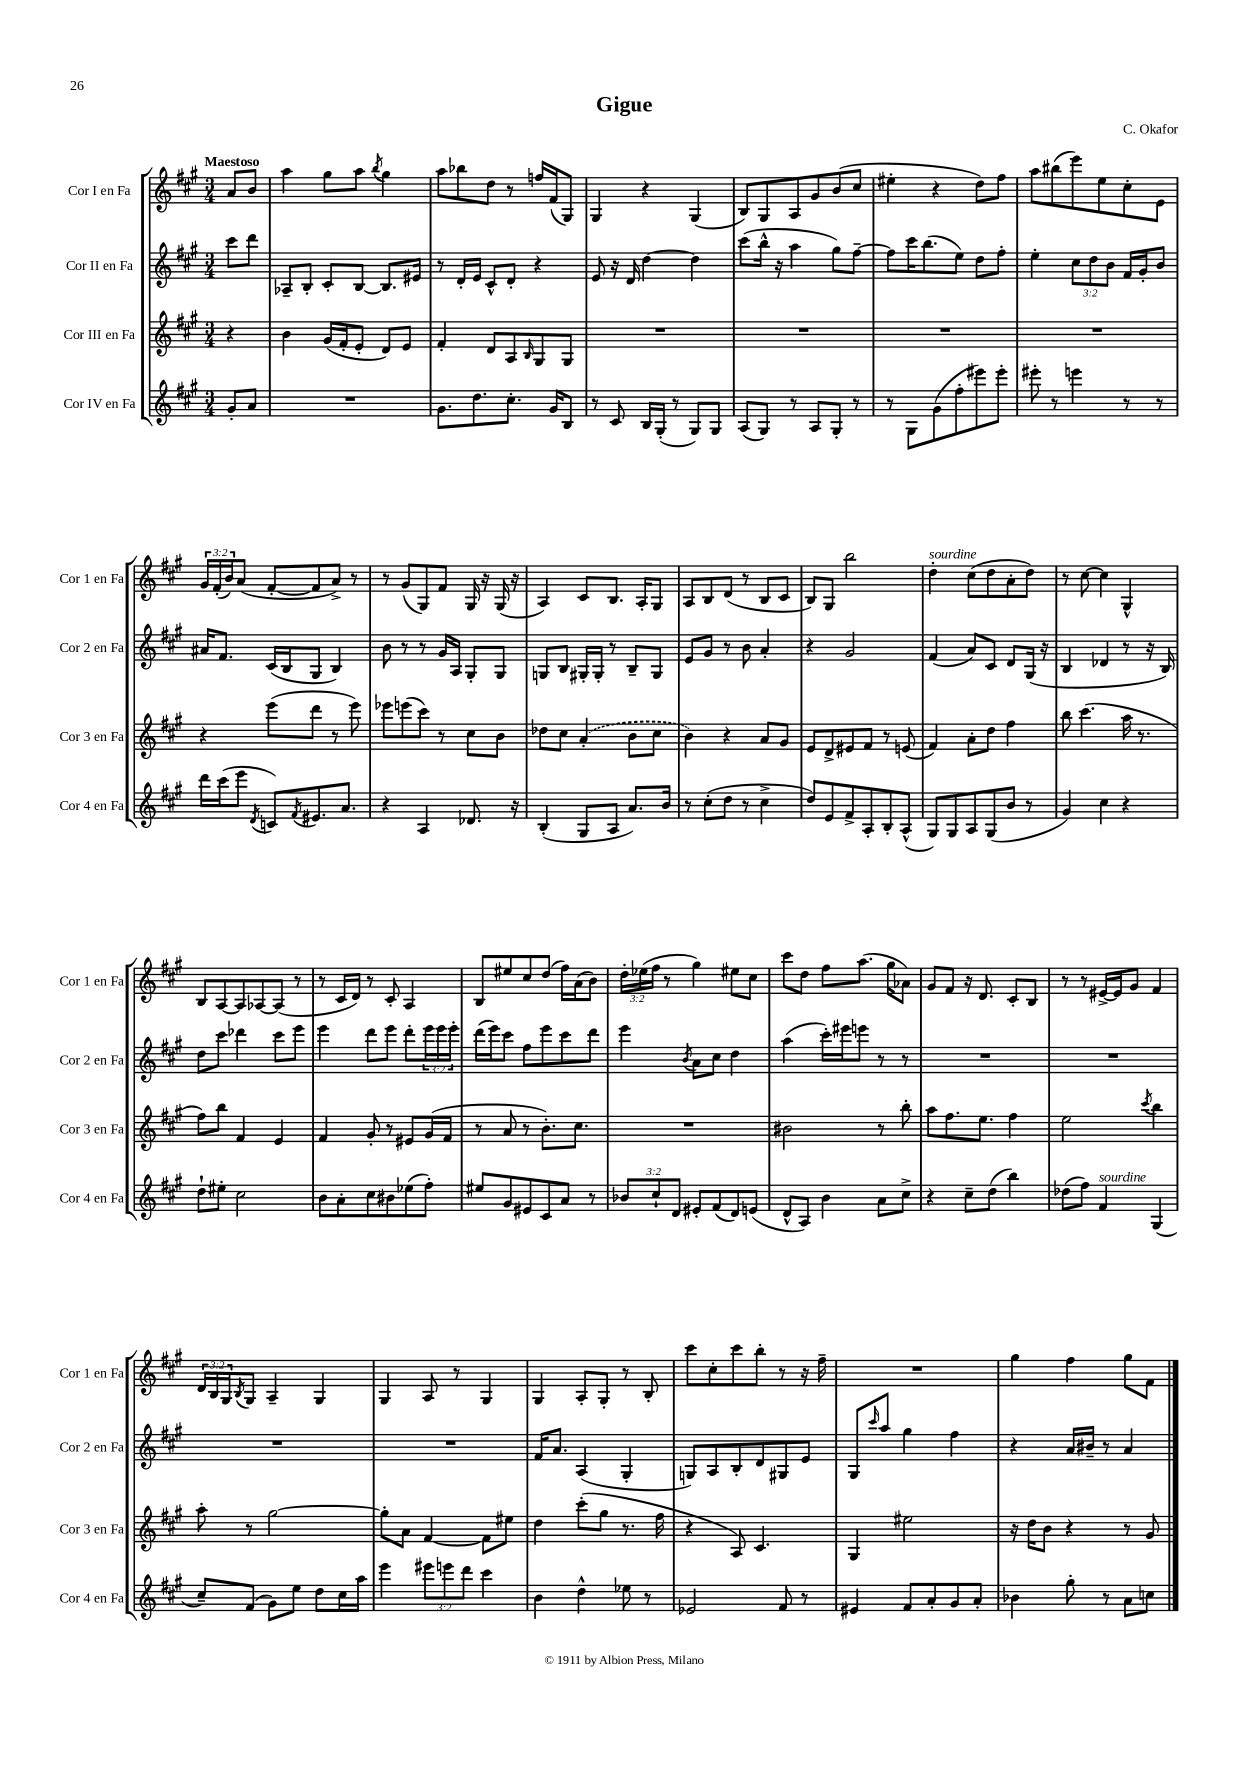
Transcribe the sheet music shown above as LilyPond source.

\header { title = "Gigue" composer = "C. Okafor" }
<<
\new StaffGroup <<
\new Staff = "s0" \with { instrumentName = "Cor I en Fa" shortInstrumentName = "Cor 1 en Fa" } {
    \clef treble \key a \major \numericTimeSignature \time 3/4 \override Staff.TupletNumber.text = #tuplet-number::calc-fraction-text \partial 4 \tempo "Maestoso"
    a'8 b'8 |
    a''4 gis''8 a''8 \acciaccatura { b''8 } gis''4 |
    a''8 bes''8 d''8 r8 f''16 fis'16( gis8) |
    gis4 r4 gis4( |
    b8) gis8 a8 gis'8 b'8( cis''8 |
    eis''4-. r4 d''8) fis''8 |
    a''8 bis''8( e'''8) e''8 cis''8-. e'8 |
    \tuplet 3/2 { gis'16 fis'16-.( b'16) } a'8( fis'8~-. fis'8 a'8->) r8 |
    r8 gis'8( gis8) fis'8 gis16 r16 gis16( r16 |
    a4) cis'8 b8. a16-. gis8 |
    a8 b8 d'8( r8 b8 cis'8 |
    b8) gis8 b''2 |
    d''4-.^\markup { \italic "sourdine" } cis''8( d''8 a'8-. d''8) |
    r8 cis''8~ cis''4 gis4-^ |
    b8 a8~ a8 aes8~ aes8( r8 |
    r8 cis'16 d'16) r8 cis'8-. a4 |
    b8 eis''8 cis''8 d''8( fis''16) a'16( b'8) |
    \tuplet 3/2 { d''16-. ees''16( fis''16 } r8 gis''4) eis''8 cis''8 |
    cis'''8 d''8 fis''8 a''8.( gis''16 aes'8) |
    gis'8 fis'8 r16 d'8. cis'8-. b8 |
    r8 r8 eis'16~-> eis'16 gis'8 fis'4 |
    \tuplet 3/2 { d'16 b16 gis16 } \acciaccatura { b8 } gis8 a4-- gis4 |
    gis4 a8 r8 gis4 |
    gis4 a8-. gis8-. r8 b8-. |
    cis'''8 cis''8-. cis'''8 b''8-. r8 r16 fis''16-- |
    R2. |
    gis''4 fis''4 gis''8 fis'8 \bar "|." |
}
\new Staff = "s1" \with { instrumentName = "Cor II en Fa" shortInstrumentName = "Cor 2 en Fa" } {
    \clef treble \key a \major \numericTimeSignature \time 3/4 \override Staff.TupletNumber.text = #tuplet-number::calc-fraction-text \partial 4
    cis'''8 d'''8 |
    aes8-- b8-. cis'8-. b8~ b8. eis'16 |
    r8 d'16-. e'16 cis'8-^ d'8-. r4 |
    e'8 r16 d'16 d''4~ d''4 |
    cis'''8( b''16-^ r16 a''4 gis''8) fis''8~-- |
    fis''8 cis'''16 b''8.( e''8) d''8 fis''8-. |
    e''4-. \tuplet 3/2 { cis''8 d''8 b'8 } fis'16 gis'16-. b'8 |
    ais'16 fis'8. cis'16( b16 gis8 b4) |
    b'8 r8 r8 gis'16 a16 gis8-. gis8 |
    g8 b8 gis16-. gis16-. r8 b8-- gis8 |
    e'8 gis'8 r8 b'8 a'4-. |
    r4 gis'2 |
    fis'4( a'8) cis'8 d'8 gis16( r16 |
    b4 des'4 r8 r16 b16) |
    d''8 cis'''8 des'''4 cis'''8 e'''8 |
    e'''4 d'''8 e'''8 d'''8-. \tuplet 3/2 { e'''16 e'''16 e'''16-. } |
    d'''16( e'''16) cis'''8 fis''8 e'''8 cis'''8 d'''8 |
    e'''4 \acciaccatura { b'8 } a'8 cis''8 d''4 |
    a''4( cis'''16-.) eis'''16 e'''8 r8 r8 |
    R2. |
    R2. |
    R2. |
    R2. |
    fis'16 a'8. a4( gis4-. |
    g8) a8 b8-. d'8 gis8 e'8 |
    gis8 \grace { cis'''16 } a''8 gis''4 fis''4 |
    r4 a'16 bis'16-- r8 a'4 \bar "|." |
}
\new Staff = "s2" \with { instrumentName = "Cor III en Fa" shortInstrumentName = "Cor 3 en Fa" } {
    \clef treble \key a \major \numericTimeSignature \time 3/4 \partial 4
    r4 |
    b'4 gis'16( fis'16-. e'8-. d'8) e'8 |
    fis'4-. d'8 a8 \grace { b16 } gis8 gis8 |
    R2. |
    R2. |
    R2. |
    R2. |
    r4 e'''8( d'''8 r8 e'''8) |
    ees'''8 e'''8( cis'''8) r8 cis''8 b'8 |
    des''8 cis''8 \once \slurDashed a'4-.( b'8 cis''8 |
    b'4) r4 a'8 gis'8 |
    e'8 d'8-> eis'8 fis'8 r8 e'8( |
    fis'4) a'8-. d''8 fis''4 |
    b''8 cis'''4.( a''16 r8. |
    fis''8) b''8 fis'4 e'4 |
    fis'4 gis'8-. r8 eis'8 gis'16( fis'16 |
    r8 a'8 r8 b'8.-.) cis''8. |
    R2. |
    bis'2 r8 b''8-. |
    a''8 fis''8. e''8. fis''4 |
    e''2 \acciaccatura { cis'''8 } b''4 |
    a''8-. r8 gis''2~ |
    gis''8-. a'8 fis'4~ fis'8 eis''8 |
    d''4 cis'''8-.( gis''8 r8. fis''16 |
    r4 a8) cis'4. |
    gis4 eis''2 |
    r16 d''16 b'8 r4 r8 gis'8 \bar "|." |
}
\new Staff = "s3" \with { instrumentName = "Cor IV en Fa" shortInstrumentName = "Cor 4 en Fa" } {
    \clef treble \key a \major \numericTimeSignature \time 3/4 \override Staff.TupletNumber.text = #tuplet-number::calc-fraction-text \partial 4
    gis'8-. a'8 |
    R2. |
    gis'8. d''8. cis''8.-. gis'16 b8 |
    r8 cis'8 b16 gis16-.( r8 gis8) gis8 |
    a8( gis8) r8 a8 gis8-. r8 |
    r8 gis8 gis'8( fis''8-. eis'''8) eis'''8-. |
    eis'''8-. r8 e'''4 r8 r8 |
    d'''16 cis'''16( e'''8 \acciaccatura { d'8 } c'8) \acciaccatura { fis'8 } eis'8. a'8. |
    r4 a4 des'8. r16 |
    b4-.( gis8 a8 a'8.) b'16 |
    r8 cis''8-.( d''8 r8 cis''4-> |
    d''8) e'8 fis'8-> a8-. b8-. a8-^( |
    gis8) gis8 a8 gis8( b'8 r8 |
    gis'4) cis''4 r4 |
    d''8-! eis''8-. cis''2 |
    b'8 a'8-. cis''8 bis'8 ees''8( fis''8-.) |
    eis''8 gis'8 eis'8 cis'8 a'8 r8 |
    \tuplet 3/2 { bes'8 cis''8-! d'8 } eis'8-. fis'8( d'8) e'8( |
    d'8-^ a8) b'4 a'8 cis''8-> |
    r4 cis''8-- d''8( b''4) |
    des''8( fis''8) fis'4^\markup { \italic "sourdine" } gis4( |
    cis''8--) fis'8( gis'8) e''8 d''8 cis''16 a''16 |
    e'''4 \tuplet 3/2 { eis'''8 e'''8 d'''8 } cis'''4 |
    b'4 d''4-^ ees''8 r8 |
    ees'2 fis'8 r8 |
    eis'4 fis'8 a'8-. gis'8 a'8-. |
    bes'4 gis''8-. r8 a'8 c''8 \bar "|." |
}
>>
>>
\layout { \context { \Score \remove "Bar_number_engraver" } }
